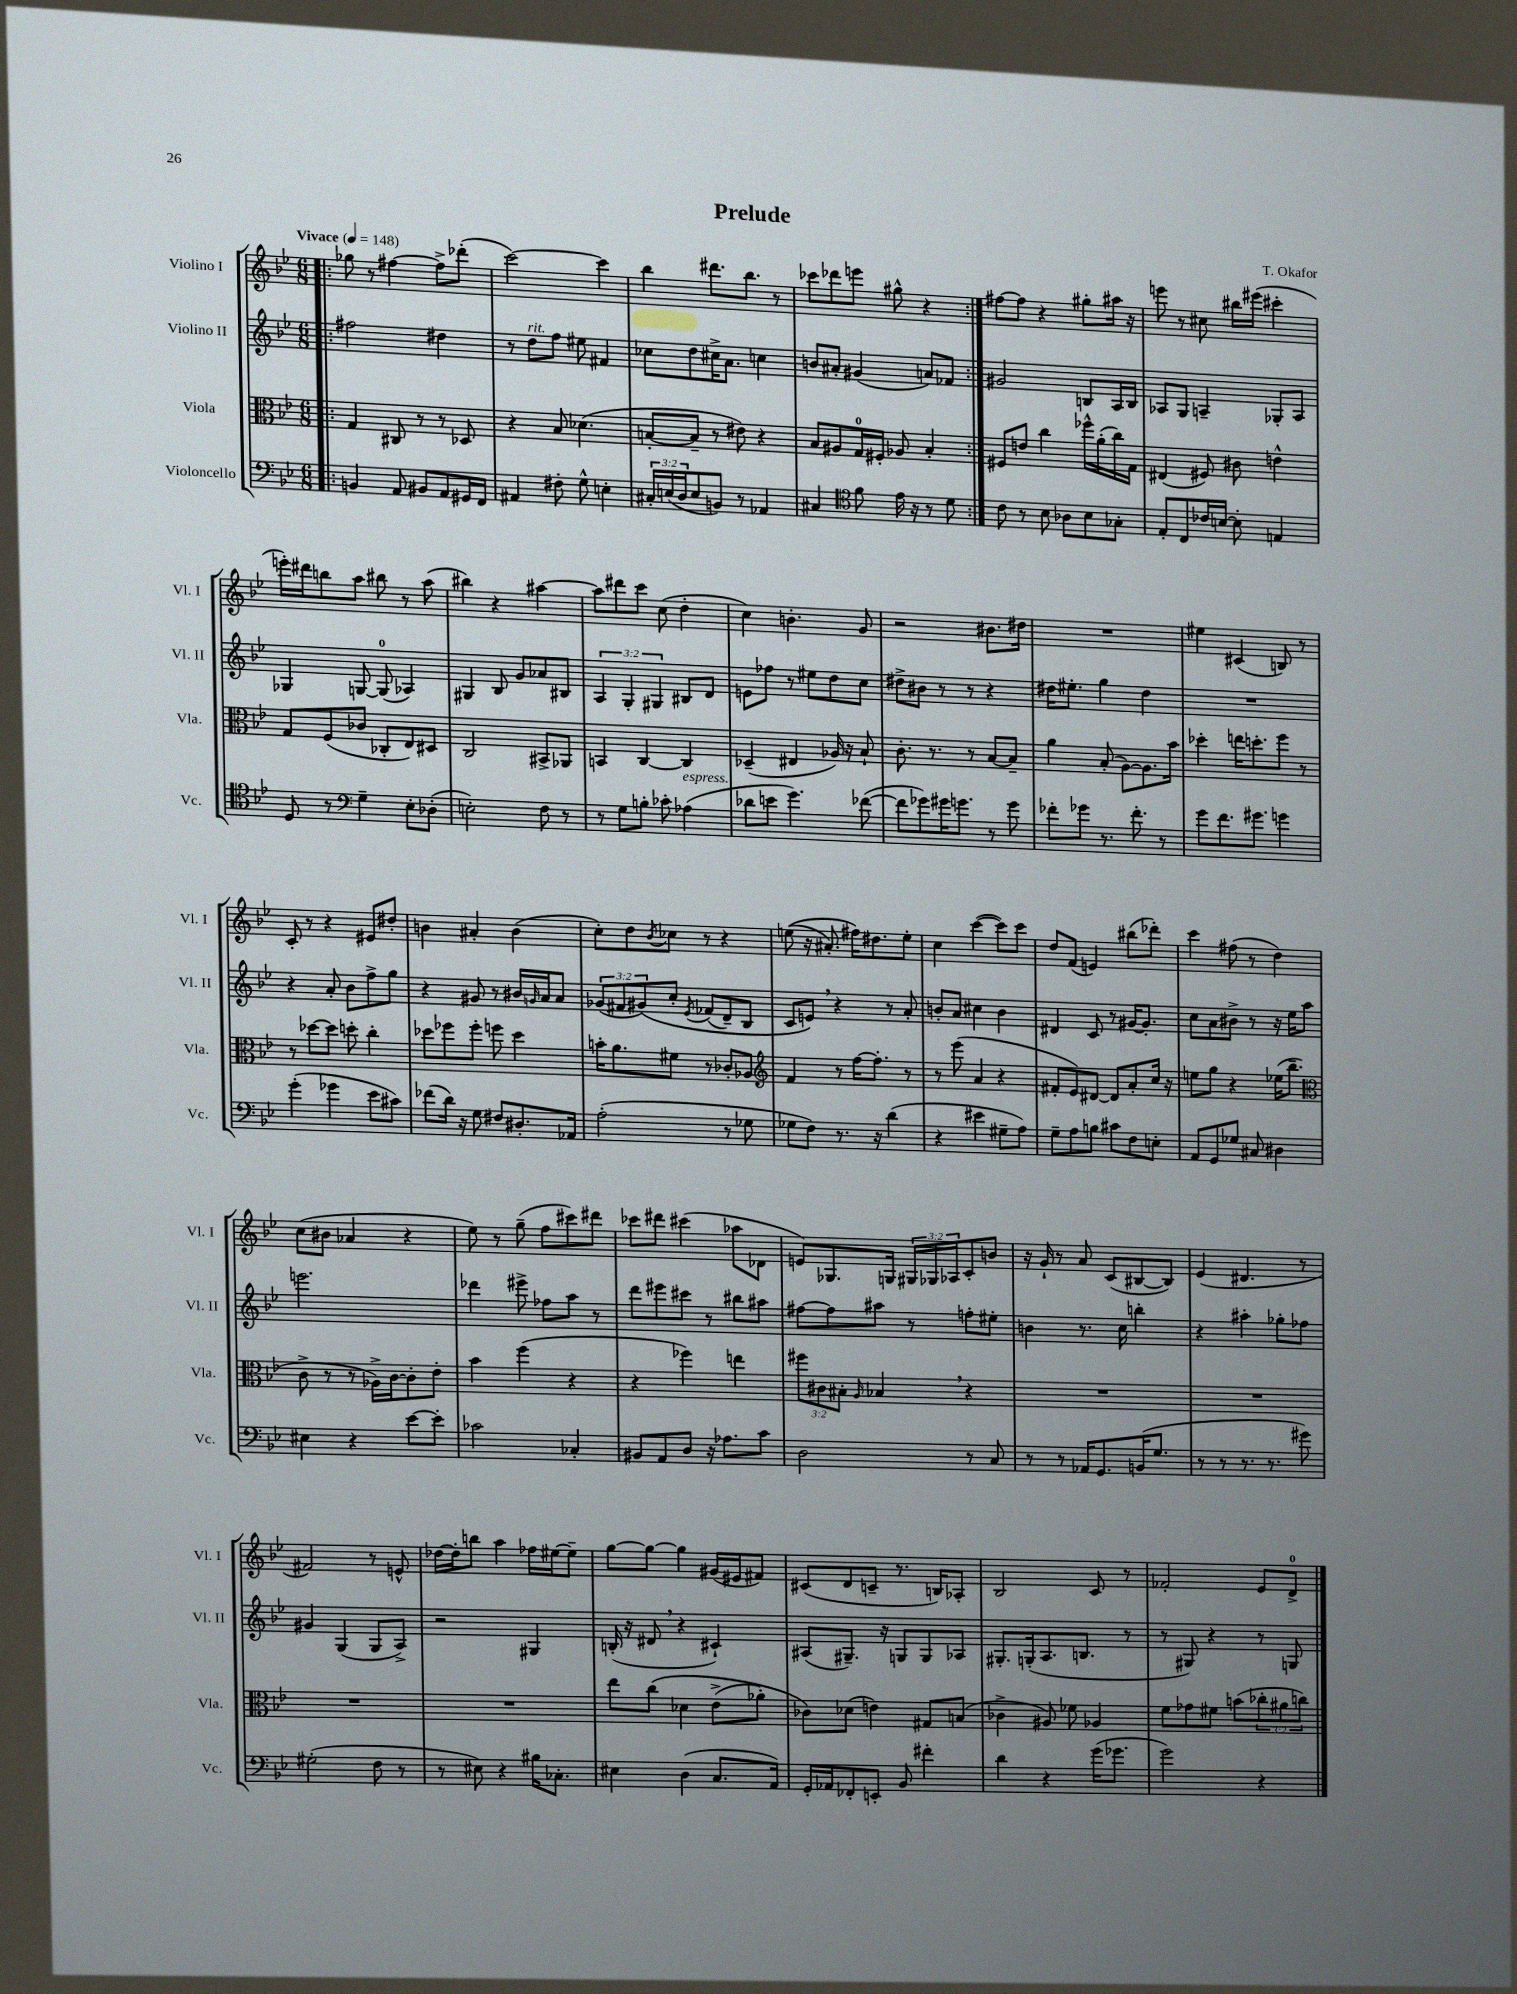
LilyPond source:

\header { title = "Prelude" composer = "T. Okafor" }
<<
\new StaffGroup <<
\new Staff = "s0" \with { instrumentName = "Violino I" shortInstrumentName = "Vl. I" } {
    \clef treble \key bes \major \numericTimeSignature \time 6/8 \override Staff.TupletNumber.text = #tuplet-number::calc-fraction-text \tempo "Vivace" 4 = 148
    \repeat volta 2 { \bar ".|:" ges''8 r8 fis''4~ fis''8-> des'''8-.( |
    c'''2~) c'''4 |
    bes''4 dis'''8. bes''8. r8 |
    ces'''8 des'''8 e'''8 gis''8-^ r4 | }
    fis''8~ fis''8 r4 gis''8-. ais''16 r16 |
    e'''8 r8 cis''8 bis''16 eis'''16( cis'''4-. |
    e'''16-.) dis'''16 b''8 a''8 bis''8 r8 a''8( |
    bis''4) r4 ais''4~ |
    ais''8 dis'''8 c'''8 c''8( d''4-. |
    c''4) b'4.-. g'8 |
    r2 bis'8. dis''16 |
    R2. |
    eis''4 cis'4( b8) r8 |
    c'8-. r8 r4 eis'8 dis''8-. |
    b'4 ais'4-. b'4( |
    c''8-.) d''8 \acciaccatura { bes'8 } ces''8 r8 r4 |
    e''8(\( r16 ais'8.-.) fis''16\) dis''8. e''8-. |
    c''4 c'''4~( c'''8) c'''8 |
    d''8 f'8( e'4) bis''8( des'''8-.) |
    c'''4 fis''8( r8 d''4) |
    c''8( bis'8 aes'4 r4 |
    ees''8) r8 g''8--( f''8 cis'''8) dis'''8 |
    ces'''8 dis'''8 cis'''4( aes''8 des'8 |
    e'8) ges8. g16 \tuplet 3/2 { gis16 ges16 aes16 } c'8-. b'8 |
    r16 g'16-! r8 a'8 c'8( bis8~ bis8) |
    ees'4( dis'4. r8 |
    fis'2) r8 e'8-^ |
    des''16~ des''16-. b''8 a''4 fes''16 eis''16~ eis''8-- |
    g''8~ g''8~ g''4 gis'16( eis'16 fis'8) |
    cis'8( d'8 c'8-- r8. b16) aes8-. |
    bes2 c'8 r8 |
    fes'2-. ees'8 d'8-0-> \bar "|." |
}
\new Staff = "s1" \with { instrumentName = "Violino II" shortInstrumentName = "Vl. II" } {
    \clef treble \key bes \major \numericTimeSignature \time 6/8 \override Staff.TupletNumber.text = #tuplet-number::calc-fraction-text
    \repeat volta 2 { \bar ".|:" fis''2 dis''4 |
    r8 d''8^\markup { \italic "rit." } f''8 eis''8 fis'4 |
    ces''8 d''8 cis''16-> a'8. c''4 |
    b'8 ais'8-. gis'4( a'8) fes'8 | }
    gis'2 b8 a16 b16 |
    aes8 g8 a4-- ges8-. a8 |
    ges4 g8~ g8-0( aes4) |
    gis4 bes8 g'8 aes'8 bis8 |
    \tuplet 3/2 { a4 g4-. gis4 } bis8 d'8 |
    e'8 fes''8 r8 eis''8 d''8 c''8 |
    dis''8-> bis'8 r8 r8 r4 |
    dis''16 eis''8.-. g''4 dis''4 |
    R2. |
    r4 a'8-. bes'8 f''8-> g''8 |
    r4 gis'8 r8 bis'16 \grace { g'16 } a'16 a'8 |
    \tuplet 3/2 { ges'8( fis'8 gis'8)\( } c''8-. \acciaccatura { ees'8 } fes'8( d'8--) bes8 |
    c'8 e'8\) \breathe r4 r8 a'8-. |
    b'8-. a'8 cis''4 b'4 |
    dis'4 c'8 r8 gis'16~ gis'8.-. |
    c''8 a'8 bis'8-> r8 r16 ees''16 a''8 |
    e'''2. |
    des'''4 eis'''8-> fes''8 a''8 r8 |
    d'''8 eis'''8 cis'''8 r8 bis''8 ais''8 |
    fis''8~ fis''8 ais''8 r8 f''8-. eis''8-. |
    b'4 r8. c''16 b''4-. |
    r4 ais''4-. ges''8-. fes''8 |
    gis'4 g4( g8 a8->) |
    r2 gis4 |
    b16-.( r16 dis'8 \breathe r4 cis'4-!) |
    ais8( gis8.--) r16 g8 g8 aes8 |
    gis8.-. g16-.( a8. b8. r8 |
    r8 gis8) r4 r8 g8 \bar "|." |
}
\new Staff = "s2" \with { instrumentName = "Viola" shortInstrumentName = "Vla." } {
    \clef alto \key bes \major \numericTimeSignature \time 6/8 \override Staff.TupletNumber.text = #tuplet-number::calc-fraction-text
    \repeat volta 2 { \bar ".|:" g4 cis8 r8 r8 des8 |
    r4 bes8 des'4.( |
    b8~-. b8-- r8 eis'8) r4 |
    bes8 ais8 g16-0 fis16-. aes8 bes4-. | }
    fis8 e'8 c''4 fes''16-^ a'16-.( c''16) g16 |
    eis4( fis8) cis'8 e'4-^ |
    g8 f8( ces'8 ces8-. ees8) dis8 |
    c2 bis,8-> aes,8 |
    b,4 c4~ c4 |
    des4--( eis4 aes16) r16 bes8-! |
    c'8.-. r8. r8 bes8~ bes8-- |
    a'4 bes8-.( a8~) a8. bes'16 |
    des''4-. e''16 d''8.-. f''8 r8 |
    r8 des''8~ des''8 d''8-. c''4-. |
    des''8 fes''8 fes''8-. f''8 des''4 |
    b'16-. a'8. fis'8 r8 ces'8-. aes8 |
    \clef treble f'4 r8 f''16~ f''8.-. r8 |
    r8 ees'''8( a'4 r4 |
    fis'8-. ees'8) dis'8~ dis'8 a'8-. c''16 r16 |
    e''8 g''8 r4 ees''16( bes''8.-- |
    \clef alto c'8-> r8 r8 aes16->) c'16~ c'8-. ees'8-. |
    bes'4 f''4( r4 |
    r4 fes''4) e''4 |
    \tuplet 3/2 { fis''8 cis'8 bis8-. } \grace { a16 } bes4 \breathe r4 |
    R2. |
    R2. |
    R2. |
    R2. |
    ees''8 c''8\( des'4 ees'8->( aes'8-.) |
    ces'8\) des'8( e'4) gis8 b8( |
    ces'4-> ais8) fes'8 aes4 |
    f'8 ges'8 fis'8 b'8( \tuplet 3/2 { ces''8-. ais'8 c''8) } \bar "|." |
}
\new Staff = "s3" \with { instrumentName = "Violoncello" shortInstrumentName = "Vc." } {
    \clef bass \key bes \major \numericTimeSignature \time 6/8 \override Staff.TupletNumber.text = #tuplet-number::calc-fraction-text
    \repeat volta 2 { \bar ".|:" b,4 a,8 bis,8 a,8 gis,16 f,16 |
    ais,4 fis8-. g8-^ e4-. |
    \tuplet 3/2 { cis16-. e16( d16 } e8 b,8) r8 aes,4 |
    cis4 \clef tenor f'8 ees'16 r16 r8 d'8 | }
    c'8 r8 bes8 aes8 bes8 ges8-. |
    ees8-. c8 ces'16 b16~ b8-. e4 |
    d8 r8 \clef bass g4-- ees8-. des8-.( |
    e2-.) f8 r8 |
    r8 g8 b8-. ces'8-. aes4^\markup { \italic "espress." }( |
    des'8 e'8 g'4.) fes'8~( |
    fes'8 ges'8) gis'16 g'8. r8 g'8 |
    fes'8-. ges'8 r8. fes'8.-. r8 |
    g'8 f'8. gis'8. g'4 |
    g'4-.( ges'4 ees'8 cis'8) |
    fes'8( d'16) r16 g8 fis8 dis8.-. aes,16 |
    a2-.( r8 ges8 |
    ges8 f8) r8. r16 d'4( |
    r4 eis'4 gis8-- a8) |
    g8-- a8 b8 cis'8 f8 e8-. |
    a,8 g,8 ges8 cis8 dis4 |
    eis4 r4 ees'8~ ees'8-. |
    ces'2 ces4-. |
    bis,8 a,8 d8 r16 aes8. c'8 |
    d2 r8 c8 |
    r8 r8 aes,16 g,8. b,16( g8. |
    r8 r8 r8. r8. gis'8) |
    gis2-.( f8 r8 |
    r8 eis8) r4 bis16 ces8.-. |
    eis4 d4( c8. a,16) |
    g,16-. aes,16 fes,8-. e,8-. bes,8 fis'4-. |
    d'4 r4 g'16( ges'8. |
    g'2) r4 \bar "|." |
}
>>
>>
\layout { \context { \Score \remove "Bar_number_engraver" } }
